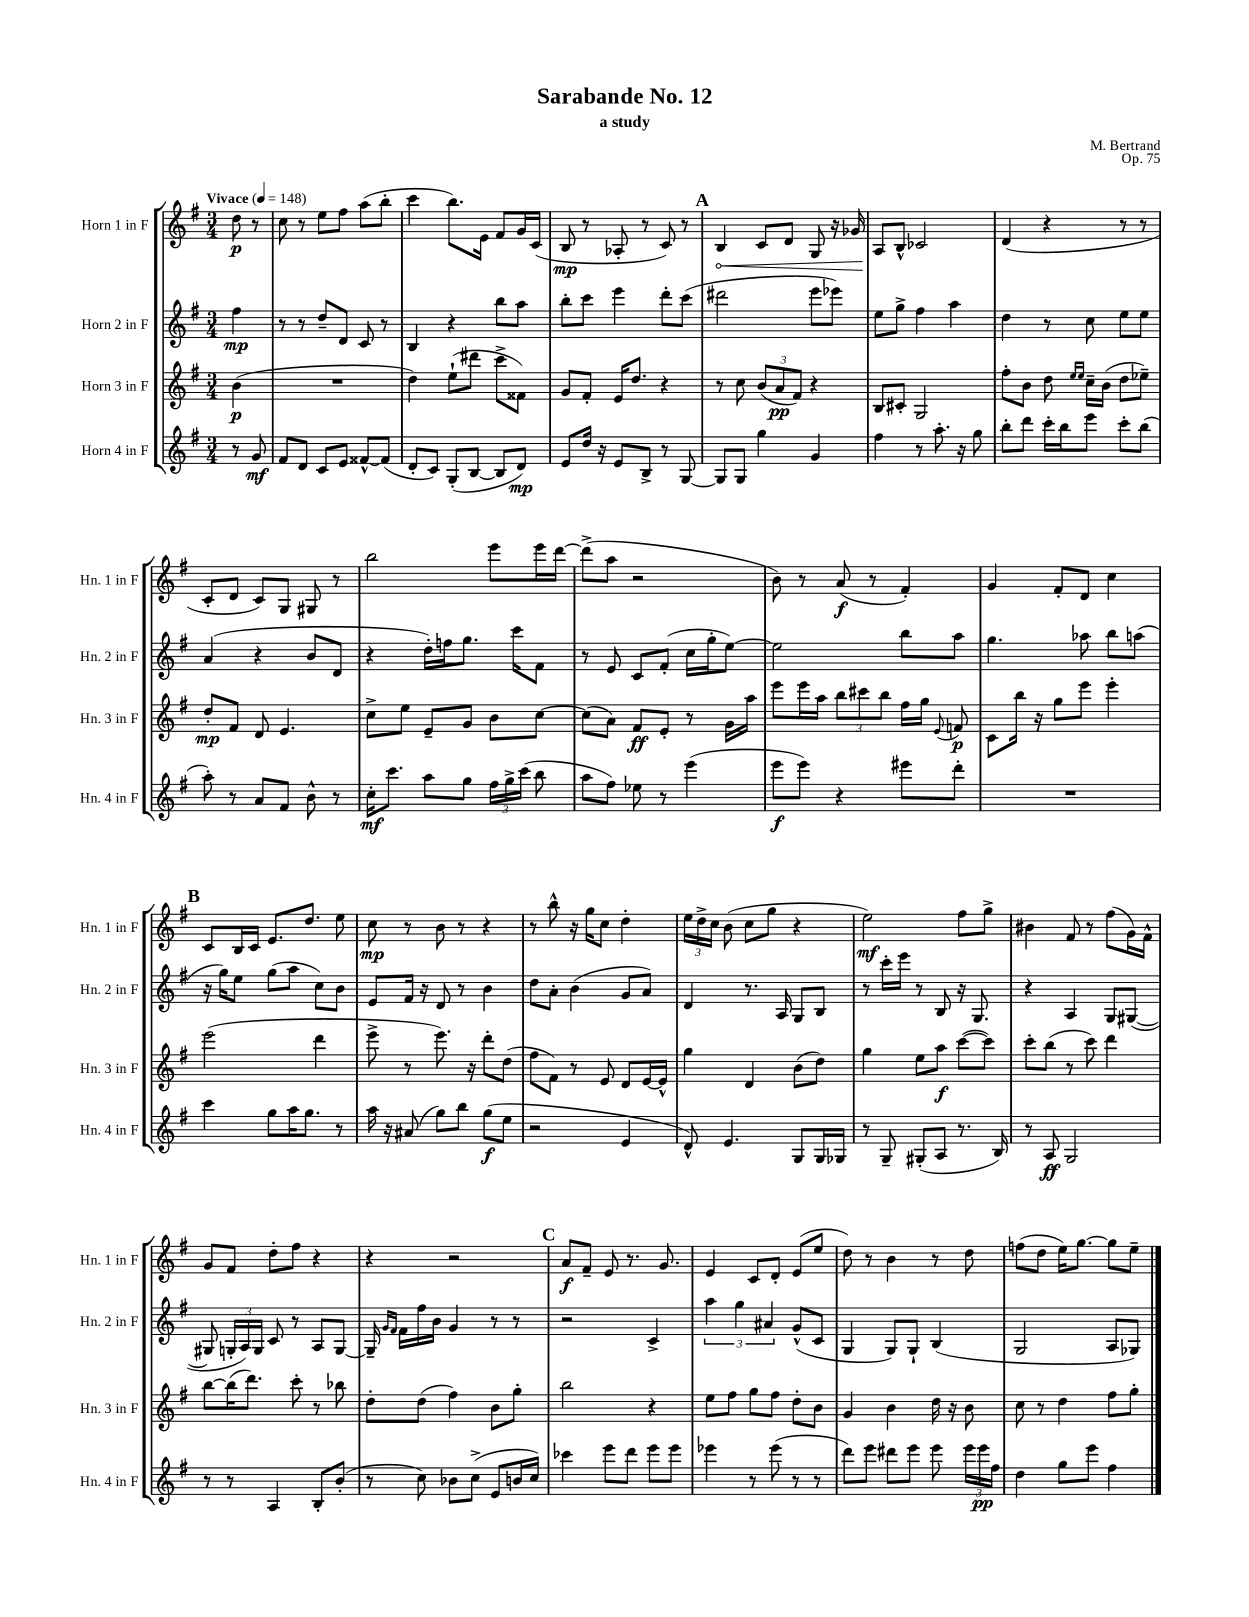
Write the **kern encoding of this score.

**kern	**kern	**kern	**kern
*staff4	*staff3	*staff2	*staff1
*clefG2	*clefG2	*clefG2	*clefG2
*k[f#]	*k[f#]	*k[f#]	*k[f#]
*M3/4	*M3/4	*M3/4	*M3/4
*MM148	*MM148	*MM148	*MM148
8r	(4b\	4ff#\	8dd\
8g/	.	.	8r
=	=	=	=
8f#/L	2.r	8r	8cc\
8d/J	.	8r	8r
8c/L	.	8dd~/L	8ee\L
8e/J	.	8d/J	8ff#\J
[8f##^^/L	.	8c/	(8aa\L
(8f##/]J	.	8r	8bb'\J
=	=	=	=
8d'/L	4dd\)	4B/	4ccc\
8c/J)	.	.	.
(8G'/L	(8ee`\L	4r	8.bb\L)
[8B/J	8ddd#\J	.	.
.	.	.	16e\Jk
8B/]L	8ccc^\L	8bb\L	8f#/L
8d/J)	8f##\J)	8aa\J	16g/L
.	.	.	(16c/JJ
=	=	=	=
8e/L	8g/L	8bb'\L	8B/
16dd/Jk	8f#'/J	8ccc\J	8r
16r	.	.	.
8e/L	16e/LK	4eee\	8A-'/
.	8.dd/J	.	.
8B^/J	.	.	8r
8r	4r	8ddd'\L	8c/)
[8G/	.	(8ccc\J	8r
=	=	=	=
8G/]L	8r	2ddd#\	4B/
8G/J	8cc\	.	.
4gg\	(12b/L	.	8c/L
.	12a/	.	.
.	.	.	8d/J
.	12f#/J)	.	.
4g/	4r	8eee\L	8G/
.	.	8eee-\J)	16r
.	.	.	16g-/
=	=	=	=
4ff#\	8B/L	8ee\L	8A/L
.	8c#'/J	8gg^\J	8B^^/J
8r	2G/	4ff#\	2c-/
8.aa'\	.	.	.
.	.	4aa\	.
16r	.	.	.
8gg\	.	.	.
=	=	=	=
8bb'\L	8ff#'\L	4dd\	(4d/
8ddd\J	8b\J	.	.
16ccc'\LL	8dd\	8r	4r
16bb\J	.	.	.
.	16qqee/LL	.	.
.	16qqee/JJ	.	.
8eee\J	16cc~\LL	8cc\	.
.	(16b\JJ	.	.
8ccc'\L	8dd\L	8ee\L	8r
(8bb\J	8ee-~\J)	8ee\J	8r
=	=	=	=
8aa'\)	8dd'/L	(4a/	8c'/L
8r	8f#/J	.	8d/J
8a/L	8d/	4r	8c/L)
8f#/J	4.e/	.	8G/J
8b^^\	.	8b/L	8G#/
8r	.	8d/J	8r
=	=	=	=
16cc'\LK	8cc^\L	4r	2bb\
8.ccc\J	.	.	.
.	8ee\J	.	.
8aa\L	8e~/L	16dd'\LL)	.
.	.	16ff\J	.
8gg\J	8g/J	8.gg\J	.
24ff#\LL	8b\L	.	8eee\L
24gg^\	.	.	.
.	.	16ccc\LK	.
(24ccc\JJ	.	.	.
8bb\	[8cc\J	8f#\J	16eee\L
.	.	.	[16ddd\JJ
=	=	=	=
8aa\L	(8cc\]L	8r	(8ddd^\]L
8ff#\J)	8a\J)	8e/	8aa\J
8ee-\	8f#/L	8c/L	2r
8r	8e'/J	(8f#'/J	.
(4eee\	8r	16cc\LL	.
.	.	16gg'\J	.
.	16g\LL	[8ee\J)	.
.	16aa\JJ	.	.
=	=	=	=
8eee\L	8eee\L	2ee\]	8b\)
8eee\J)	16eee\L	.	8r
.	16aa\JJ	.	.
4r	12bb\L	.	(8a/
.	12ccc#\	.	.
.	.	.	8r
.	12bb\J	.	.
8eee#\L	16ff#\LL	8bb\L	4f#'/)
.	16gg\JJ	.	.
.	8qqe/	.	.
8ddd'\J	8f/	8aa\J	.
=	=	=	=
2.r	8c\L	4.gg\	4g/
.	16bb\Jk	.	.
.	16r	.	.
.	8gg\L	.	8f#'/L
.	8eee\J	8aa-\	8d/J
.	4eee'\	8bb\L	4cc\
.	.	(8aa\J	.
=	=	=	=
4ccc\	(2eee\	16r	8c/L
.	.	16gg\LK)	.
.	.	8ee\J	16B/L
.	.	.	16c/JJ
8gg\L	.	(8gg\L	8.e/L
16aa\K	.	8aa\J	.
8.gg\J	.	.	8.dd/J
.	4ddd\	8cc\L)	.
8r	.	8b\J	8ee\
=	=	=	=
16aa\	8eee^\	8e/L	8cc\
16r	.	.	.
(8a#/	8r	16f#/Jk	8r
.	.	16r	.
8gg\L)	8.eee\)	8d/	8b\
8bb\J	.	8r	8r
.	16r	.	.
(8gg\L	8ddd'\L	4b\	4r
8ee\J	(8dd\J	.	.
=	=	=	=
2r	8ff#\L	8dd\L	8r
.	8f#\J)	8a'\J	8bb^^\
.	8r	(4b\	16r
.	.	.	16gg\LK
.	8e/	.	8cc\J
4e/	8d/L	8g/L	4dd'\
.	[16e/L	8a/J)	.
.	16e^^/]JJ	.	.
=	=	=	=
8d^^/)	4gg\	4d/	24ee\LL
.	.	.	24dd^\
.	.	.	24cc\JJ
4.e/	.	.	(8b\
.	4d/	8.r	8cc\L
.	.	.	8gg\J
.	.	16A/	.
8G/L	(8b\L	8G/L	4r
16G/L	8dd\J)	8B/J	.
16G-/JJ	.	.	.
=	=	=	=
8r	4gg\	8r	2ee\)
8G~/	.	16ccc'\LL	.
.	.	16eee\JJ	.
(8G#'/L	8ee\L	8r	.
8A/J	8aa\J	8B/	.
8.r	([8ccc\L	16r	8ff#\L
.	.	8.G/	.
.	8ccc\]J)	.	8gg^\J
16B/)	.	.	.
=	=	=	=
8r	8ccc'\L	4r	4b#\
8A/	(8bb\J	.	.
2G/	8r	4A/	8f#/
.	8ccc\)	.	8r
.	4ddd\	8G/L	(8ff#\L
.	.	([8G#/J	16g\L)
.	.	.	16f#^^\JJ
=	=	=	=
8r	[8bb\L	8G#/]	8g/L
8r	(16bb\]K	24G'/LL	8f#/J
.	.	24A/)	.
.	8.ddd\J)	.	.
.	.	24G/JJ	.
4A/	.	8c/	8dd'\L
.	8ccc'\	8r	8ff#\J
8B'/L	8r	8A/L	4r
(8b'/J	8bb-\	[8G/J	.
=	=	=	=
8r	8dd'\L	16G~/]	4r
.	.	16qqg/LL	.
.	.	16qqf#/JJ	.
.	.	16f#\LL	.
8cc\)	(8dd\J	16ff#\	.
.	.	16b\JJ	.
8b-\L	4ff#\)	4g/	2r
(8cc^\J	.	.	.
8e/L	8b\L	8r	.
16b/L	8gg'\J	8r	.
16cc/JJ)	.	.	.
=	=	=	=
4ccc-\	2bb\	2r	8a/L
.	.	.	8f#~/J
8eee\L	.	.	8e/
8ddd\J	.	.	8.r
8eee\L	4r	4c^/	.
.	.	.	8.g/
8eee\J	.	.	.
=	=	=	=
4eee-\	8ee\L	6aa\	4e/
.	8ff#\J	.	.
.	.	6gg\	.
8r	8gg\L	.	8c/L
.	.	6a#/	.
(8eee-\	8ff#\J	.	8d'/J
8r	8dd'\L	(8g^^/L	(8e/L
8r	8b\J	8c/J	8ee/J
=	=	=	=
8ddd\L)	4g/	4G/	8dd\)
8eee\J	.	.	8r
8ddd#\L	4b\	8G/L)	4b\
8eee\J	.	8G`/J	.
8eee\	16dd\	(4B/	8r
.	16r	.	.
24eee\LL	8b\	.	8dd\
24eee\	.	.	.
24ff#\JJ	.	.	.
=	=	=	=
4dd\	8cc\	2G/	(8ff\L
.	8r	.	8dd\J
8gg\L	4dd\	.	16ee\LK)
.	.	.	[8.gg\J
8eee\J	.	.	.
4ff#\	8ff#\L	8A/L	8gg\]L
.	8gg'\J	8G-/J)	8ee~\J
==	==	==	==
*-	*-	*-	*-
